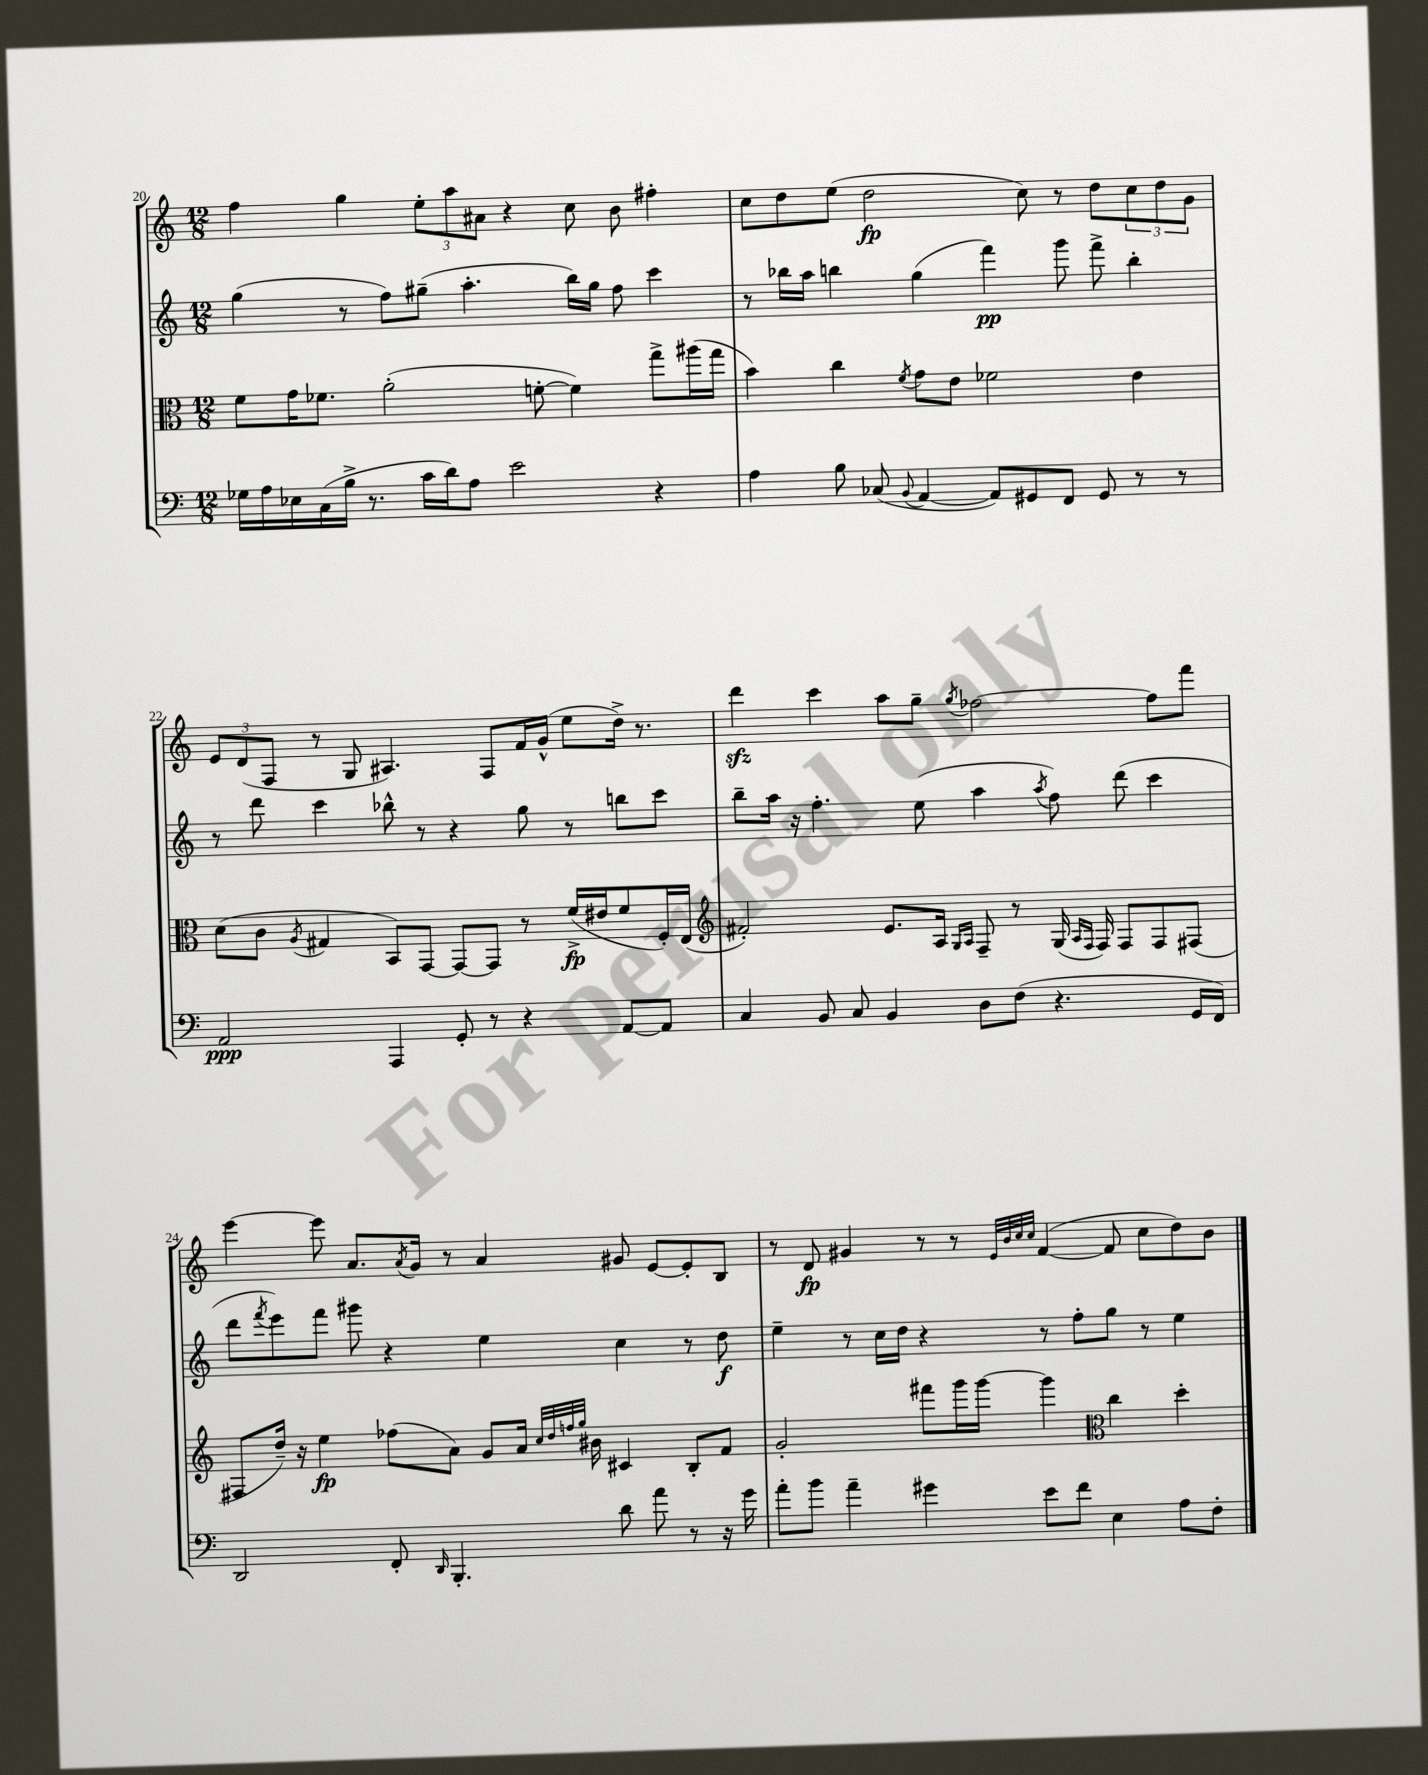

**kern	**dynam	**kern	**dynam	**kern	**dynam	**kern	**dynam
*part4	*part4	*part3	*part3	*part2	*part2	*part1	*part1
*staff4	*staff4	*staff3	*staff3	*staff2	*staff2	*staff1	*staff1
*clefF4	*	*clefC3	*	*clefG2	*	*clefG2	*
*k[]	*	*k[]	*	*k[]	*	*k[]	*
*M12/8	*	*M12/8	*	*M12/8	*	*M12/8	*
=20	=20	=20	=20	=20	=20	=20	=20
16G-X\LL	.	8f\L	.	(4gg\	.	4ff\	.
16A\	.	.	.	.	.	.	.
16E-X\	.	16g\K	.	.	.	.	.
(16C\	.	8.f-X\J	.	.	.	.	.
16B^\JJ	.	.	.	8r	.	4gg\	.
8.r	.	.	.	.	.	.	.
.	.	(2a'\	.	8ff\L)	.	.	.
16c\LL	.	.	.	(8gg#X~\J	.	12ee'\L	.
16d\J)	.	.	.	.	.	.	.
.	.	.	.	.	.	12aa\	.
8A\J	.	.	.	4.aa'\	.	.	.
.	.	.	.	.	.	12a#X\J	.
2e\	.	.	.	.	.	4r	.
.	.	[8fn'\	.	.	.	.	.
.	.	4f\])	.	16bb\LL)	.	8cc\	.
.	.	.	.	16gg#\JJ	.	.	.
.	.	.	.	8ff\	.	8b\	.
4r	.	8gg^\L	.	4ccc\	.	4ff#X'\	.
.	.	(16aa#X\L	.	.	.	.	.
.	.	16gg\JJ	.	.	.	.	.
=21	=21	=21	=21	=21	=21	=21	=21
4A\	.	4b\)	.	8r	.	8cc\L	.
.	.	.	.	16bb-X\LL	.	8dd\	.
.	.	.	.	16aa\JJ	.	.	.
8B\	.	4cc\	.	4bbn\	.	(8ee\J	.
(8C-X/	.	.	.	.	.	2dd\	fp
8qqBB/	.	8qf/	.	.	.	.	.
[4AA/	.	8g\L	.	(4gg\	.	.	.
.	.	8e\J	.	.	.	.	.
8AA/L])	.	2f-X\	.	4fff\)	pp	.	.
8GG#X/	.	.	.	.	.	8cc\)	.
8FF/J	.	.	.	8ggg\	.	8r	.
8GG#/	.	.	.	8fff^\	.	8dd\L	.
8r	.	4e\	.	4bb'\	.	12cc\	.
.	.	.	.	.	.	12dd\	.
8r	.	.	.	.	.	.	.
.	.	.	.	.	.	12g\J	.
!!LO:LB:g=z
=22	=22	=22	=22	=22	=22	=22	=22
2AA/	ppp	(8d\L	.	8r	.	12e/L	.
.	.	.	.	.	.	(12d/	.
.	.	8c\J	.	8ddd\	.	.	.
.	.	.	.	.	.	12F/J	.
.	.	8qA/	.	.	.	.	.
.	.	4G#X/	.	4ccc\	.	8r	.
.	.	.	.	.	.	8G/	.
4AAA/	.	8BB/L)	.	8bb-X^^\	.	4.A#X/)	.
.	.	[8GG/J	.	8r	.	.	.
8GG'/	.	8GG/L_	.	4r	.	.	.
8r	.	8GG/J]	.	.	.	8F/L	.
4r	.	8r	.	8gg\	.	16f/L	.
.	.	.	.	.	.	(16g^^/JJ	.
.	.	(16f^/LL	fp	8r	.	8ee\L	.
.	.	16e#X/J	.	.	.	.	.
[8AA/L	.	8f/	.	8bbn\L	.	16dd^\Jk)	.
.	.	.	.	.	.	8.r	.
8AA/J]	.	16F'/L)	.	8ccc\J	.	.	.
.	.	(16E/JJ	.	.	.	.	.
=23	=23	=23	=23	=23	=23	=23	=23
*	*	*clefG2	*	*	*	*	*
4C/	.	2f#X'/)	.	8bb~\L	.	4dddzz\	.
.	.	.	.	16aa\Jk	.	.	.
.	.	.	.	16r	.	.	.
8BB/	.	.	.	4.ff'\	.	4ccc\	.
8C/	.	.	.	.	.	.	.
4BB/	.	8.e/L	.	.	.	8aa\L	.
.	.	.	.	(8ee\	.	8gg~\J	.
.	.	16A/Jk	.	.	.	.	.
.	.	16qqG/LL	.	.	.	.	.
.	.	16qqA/JJ	.	.	.	8qgg/	.
8D\L	.	8F~/	.	4aa\	.	[2ff-X\	.
(8F\J	.	8r	.	.	.	.	.
.	.	.	.	8qaa/	.	.	.
4.r	.	(16G/	.	8ff\)	.	.	.
.	.	16qqA/LL	.	.	.	.	.
.	.	16qqF/JJ	.	.	.	.	.
.	.	16F/)	.	.	.	.	.
.	.	8F/L	.	(8ddd\	.	.	.
.	.	8F/	.	4ccc\	.	8ff-\L]	.
16GG/LL	.	(8F#X/J	.	.	.	8fff\J	.
16FF/JJ)	.	.	.	.	.	.	.
!!LO:LB:g=z
=24	=24	=24	=24	=24	=24	=24	=24
2DD/	.	8F#X/L	.	8ddd\L	.	[4eee\	.
.	.	.	.	8qfff/	.	.	.
.	.	16dd~/Jk)	.	8eee\)	.	.	.
.	.	16r	.	.	.	.	.
.	.	4ee\	fp	8fff\J	.	8eee\]	.
.	.	.	.	8ggg#X\	.	8.a/L	.
8FF'/	.	(8ff-X\L	.	4r	.	.	.
.	.	.	.	.	.	8qa/	.
.	.	.	.	.	.	16g/Jk	.
16qqDD/	.	.	.	.	.	.	.
4.BBB'/	.	8a\J)	.	.	.	8r	.
.	.	8g/L	.	4ee\	.	4a/	.
.	.	16a/Jk	.	.	.	.	.
.	.	32qqcc/LLL	.	.	.	.	.
.	.	32qqdd/	.	.	.	.	.
.	.	32qqffn/	.	.	.	.	.
.	.	32qqgg/JJJ	.	.	.	.	.
.	.	16b#X\	.	.	.	.	.
8d\	.	4c#X/	.	4cc\	.	8g#X/	.
8a\	.	.	.	.	.	[8e/L	.
8r	.	8B'/L	.	8r	.	8e'/]	.
16r	.	8f/J	.	8dd\	f	8B/J	.
16g\	.	.	.	.	.	.	.
=25	=25	=25	=25	=25	=25	=25	=25
8a'\L	.	2g'/	.	4ee~\	.	8r	.
8b\J	.	.	.	.	.	8d/	fp
4a~\	.	.	.	8r	.	4g#X/	.
.	.	.	.	16cc\LL	.	.	.
.	.	.	.	16dd\JJ	.	.	.
4g#X\	.	8fff#X\L	.	4r	.	8r	.
.	.	16ggg\L	.	.	.	8r	.
.	.	[16ggg\JJ	.	.	.	.	.
.	.	.	.	.	.	32qqe/LLL	.
.	.	.	.	.	.	32qqb/	.
.	.	.	.	.	.	32qqcc/	.
.	.	.	.	.	.	32qqcc/JJJ	.
8e\L	.	4ggg\]	.	8r	.	([4f/	.
8f\J	.	.	.	8ff'\L	.	.	.
*	*	*clefC3	*	*	*	*	*
4E\	.	4cc\	.	8gg\J	.	8f/]	.
.	.	.	.	8r	.	8cc\L	.
8A\L	.	4dd'\	.	4ee\	.	8dd\)	.
8F'\J	.	.	.	.	.	8b\J	.
==	==	==	==	==	==	==	==
*-	*-	*-	*-	*-	*-	*-	*-
